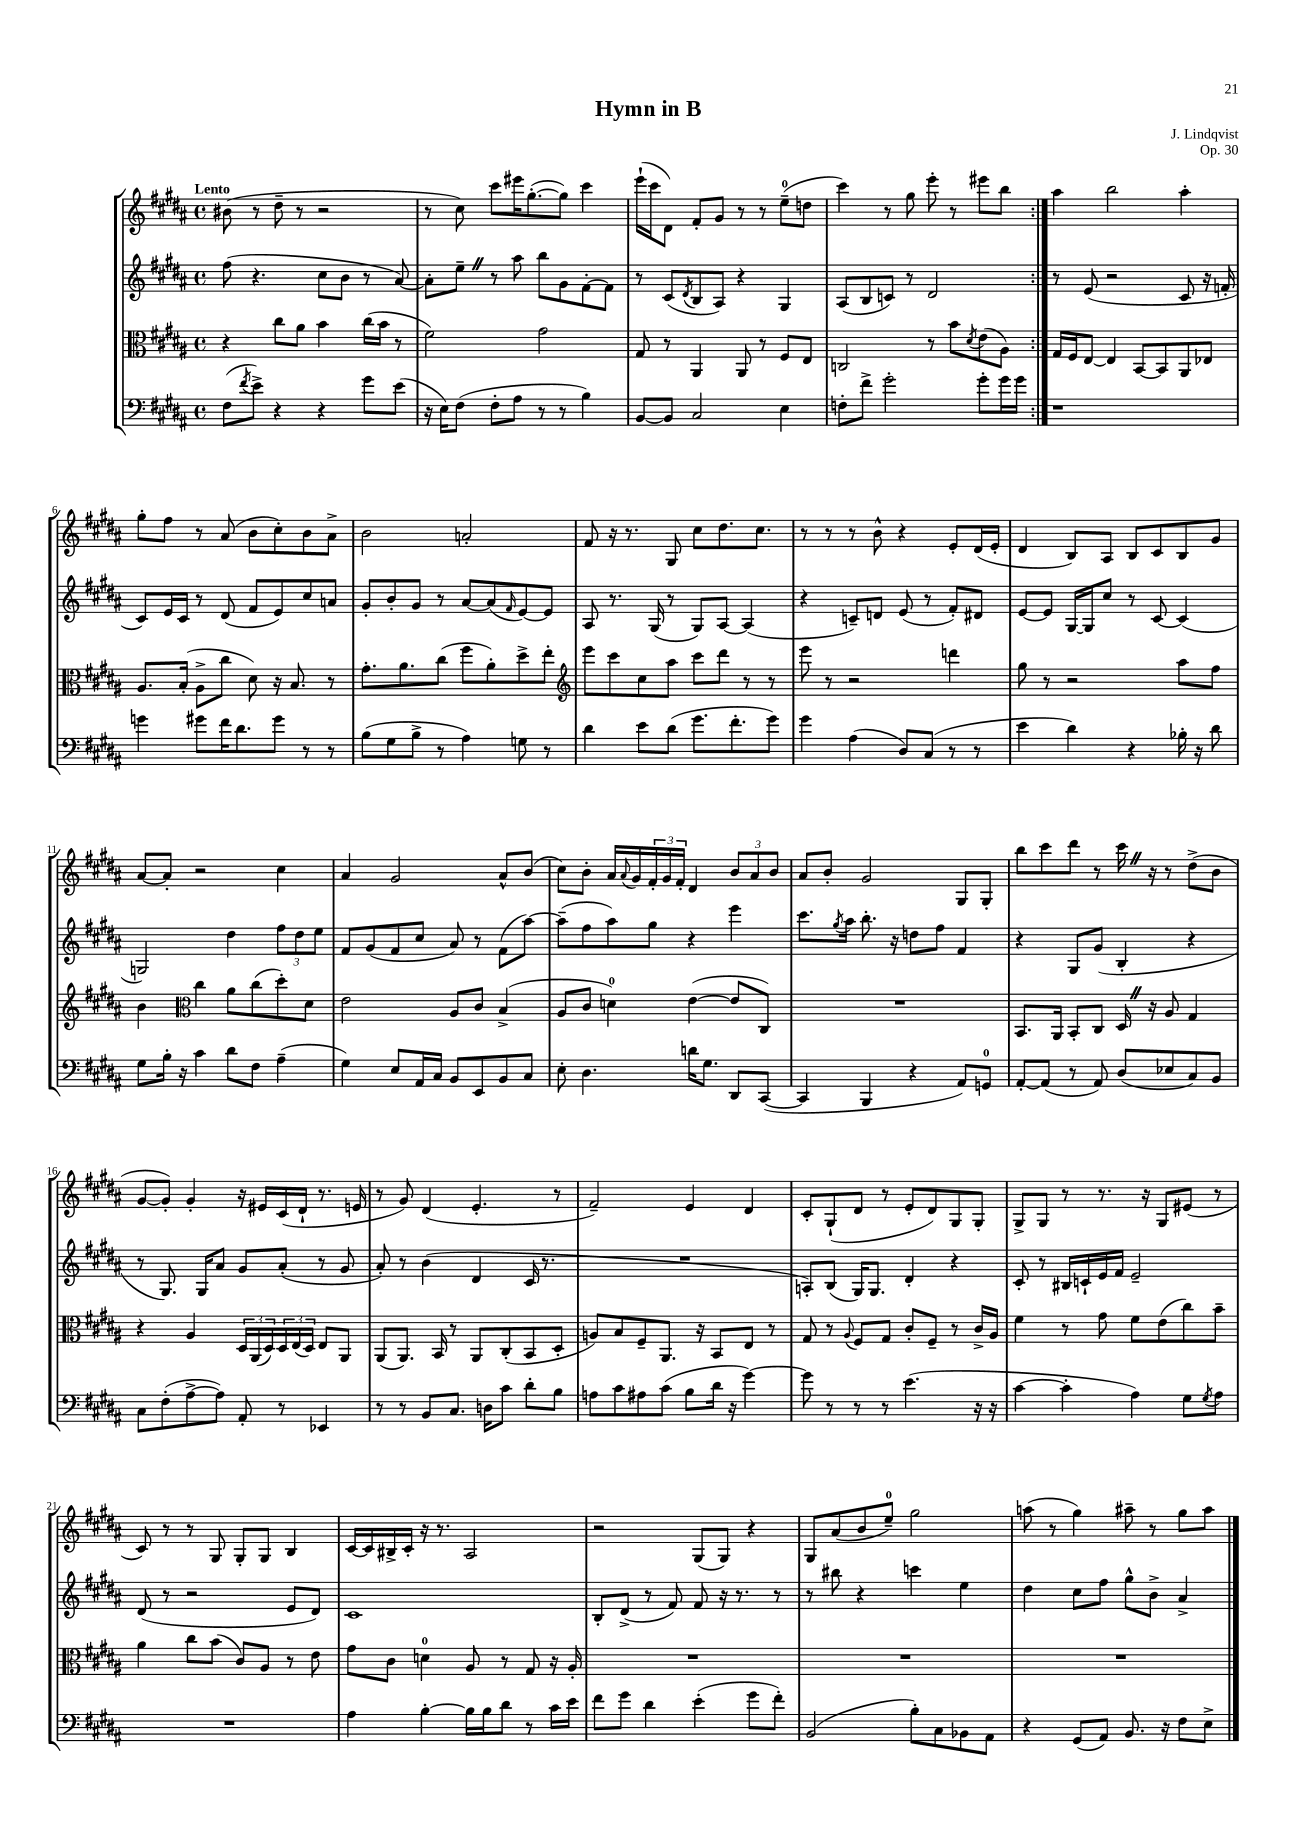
\header { title = "Hymn in B" composer = "J. Lindqvist" opus = "Op. 30" }
<<
\new StaffGroup <<
\new Staff = "s0" {
    \clef treble \key b \major \defaultTimeSignature \time 4/4 \tempo "Lento"
    \repeat volta 2 { bis'8( r8 dis''8-- r8 r2 |
    r8 cis''8) cis'''8 eis'''16 gis''8.~-.( gis''8) cis'''4 |
    e'''16-!( cis'''16 dis'8) fis'8-. gis'8 r8 r8 e''8-0--( d''8 |
    cis'''4) r8 gis''8 e'''8-. r8 eis'''8 b''8 | }
    ais''4 b''2 ais''4-. |
    gis''8-. fis''8 r8 ais'8( b'8 cis''8-.) b'8 ais'8-> |
    b'2 a'2-. |
    fis'8 r16 r8. gis8 cis''8 dis''8. cis''8. |
    r8 r8 r8 b'8-^ r4 e'8-. dis'16( e'16-. |
    dis'4 b8) ais8 b8 cis'8 b8 gis'8 |
    ais'8~ ais'8-. r2 cis''4 |
    ais'4 gis'2 ais'8-^ b'8( |
    cis''8) b'8-. ais'16 \appoggiatura { ais'8 } gis'16 \tuplet 3/2 { fis'16-. gis'16 fis'16-. } dis'4 \tuplet 3/2 { b'8 ais'8 b'8 } |
    ais'8 b'8-. gis'2 gis8 gis8-. |
    b''8 cis'''8 dis'''8 r8 cis'''16 \once \override BreathingSign.text = \markup { \musicglyph "scripts.caesura.straight" } \breathe r16 r8 dis''8->( b'8 |
    gis'8~ gis'8-.) gis'4-. r16 eis'16 cis'16( dis'16-! r8. e'16 |
    r8 gis'8) dis'4( e'4.-. r8 |
    fis'2--) e'4 dis'4 |
    cis'8-. gis8-!( dis'8 r8 e'8-. dis'8) gis8 gis8-. |
    gis8-> gis8 r8 r8. r16 gis8 eis'8( r8 |
    cis'8) r8 r8 gis8 gis8-. gis8 b4 |
    cis'16~ cis'16 bis16-> cis'16-. r16 r8. ais2 |
    r2 gis8( gis8) r4 |
    gis8 ais'8( b'8 e''8-0--) gis''2 |
    a''8( r8 gis''4) ais''8-- r8 gis''8 ais''8 \bar "|." |
}
\new Staff = "s1" {
    \clef treble \key b \major \defaultTimeSignature \time 4/4
    \repeat volta 2 { fis''8( r4. cis''8 b'8 r8 ais'8~) |
    ais'8-. e''8-- \once \override BreathingSign.text = \markup { \musicglyph "scripts.caesura.straight" } \breathe r8 ais''8 b''8 gis'8 fis'8~-. fis'8 |
    r8 cis'8( \acciaccatura { dis'8 } b8 ais8) r4 gis4 |
    ais8( b8 c'8) r8 dis'2 | }
    r8 e'8( r2 cis'8 r16 f'16-. |
    cis'8) e'16 cis'16 r8 dis'8( fis'8 e'8) cis''8 a'8 |
    gis'8-. b'8-. gis'8 r8 ais'8~ ais'8( \grace { fis'16 } e'8~) e'8 |
    ais8 r8. gis16( r8 gis8) ais8~ ais4( |
    r4 c'8--) d'8 e'8( r8 fis'8-.) dis'8 |
    e'8~ e'8 gis16~ gis16 cis''8 r8 cis'8~ cis'4( |
    g2) dis''4 \tuplet 3/2 { fis''8 dis''8 e''8 } |
    fis'8 gis'8( fis'8 cis''8 ais'8) r8 fis'8( ais''8~) |
    ais''8--( fis''8 ais''8) gis''8 r4 e'''4 |
    cis'''8. \acciaccatura { gis''8 } ais''16 b''8.-. r16 d''8 fis''8 fis'4 |
    r4 gis8 gis'8( b4-. r4 |
    r8 gis8.) gis16 ais'8 gis'8 ais'8-.( r8 gis'8 |
    ais'8-.) r8 b'4( dis'4 cis'16 r8. |
    R1 |
    a8-.) b8( gis16) gis8. dis'4-. r4 |
    cis'8-. r8 bis16 c'16-! e'16 fis'16 e'2-- |
    dis'8( r8 r2 e'8 dis'8) |
    cis'1 |
    b8-. dis'8->( r8 fis'8) fis'8 r16 r8. r8 |
    r8 bis''8 r4 c'''4 e''4 |
    dis''4 cis''8 fis''8 gis''8-^ b'8-> ais'4-> \bar "|." |
}
\new Staff = "s2" {
    \clef alto \key b \major \defaultTimeSignature \time 4/4
    \repeat volta 2 { r4 cis''8 ais'8 b'4 cis''16( b'16 r8 |
    fis'2) gis'2 |
    gis8 r8 ais,4 ais,8 r8 fis8 e8 |
    c2 r8 b'8 \acciaccatura { dis'8 } e'8( ais8) | }
    gis16 fis16 e8~ e4 b,8~ b,8 ais,8 ees8 |
    ais8. b16-.( ais8-> cis''8 dis'8) r16 b8. r8 |
    gis'8.-. ais'8. cis''8( fis''8 ais'8-.) dis''8-> e''8-. |
    \clef treble e'''8 cis'''8 cis''8 ais''8 cis'''8 dis'''8 r8 r8 |
    e'''8 r8 r2 d'''4 |
    gis''8 r8 r2 ais''8 fis''8 |
    b'4 \clef alto cis''4 ais'8 cis''8( dis''8-.) dis'8 |
    e'2 ais8 cis'8 b4->( |
    ais8 cis'8 d'4-0) e'4~( e'8 cis8) |
    R1 |
    b,8. ais,16 b,8-. cis8 dis16 \once \override BreathingSign.text = \markup { \musicglyph "scripts.caesura.straight" } \breathe r16 ais8 gis4 |
    r4 ais4 \tuplet 3/2 { dis16 ais,16( dis16) } \tuplet 3/2 { dis16 e16( dis16) } e8 ais,8 |
    ais,8( ais,8.) b,16 r8 ais,8 cis8-.( b,8 dis8-. |
    a8) b8 fis8-- ais,8. r16 b,8 e8 r8 |
    gis8 r8 \appoggiatura { ais8 } fis8 gis8 cis'8-. fis8-- r8 cis'16-> ais16 |
    fis'4 r8 gis'8 fis'8 e'8( cis''8) b'8-- |
    ais'4 cis''8 b'8( cis'8) ais8 r8 e'8 |
    gis'8 cis'8 d'4-0 ais8 r8 gis8 r16 ais16-. |
    R1 |
    R1 |
    R1 \bar "|." |
}
\new Staff = "s3" {
    \clef bass \key b \major \defaultTimeSignature \time 4/4
    \repeat volta 2 { fis8( \acciaccatura { fis'8 } e'8->) r4 r4 gis'8 e'8( |
    r16 e16) fis8( fis8-. ais8 r8 r8 b4) |
    b,8~ b,8 cis2 e4 |
    f8-. fis'8-> gis'2-. gis'8-. gis'16 gis'16 | }
    r1 |
    g'4 gis'8 fis'16 dis'8. gis'8 r8 r8 |
    b8( gis8 b8-> r8 ais4) g8 r8 |
    dis'4 e'8 dis'8( gis'8. fis'8.-. gis'8) |
    gis'4 ais4( dis8) cis8( r8 r8 |
    e'4 dis'4) r4 bes16-. r16 dis'8 |
    gis8 b16-. r16 cis'4 dis'8 fis8 ais4--( |
    gis4) e8 ais,16 cis16 b,8 e,8 b,8 cis8 |
    e8-. dis4. d'16 gis8. dis,8 cis,8~( |
    cis,4 b,,4 r4 ais,8) g,8-0 |
    ais,8~-. ais,8( r8 ais,8) dis8( ees8 cis8) b,8 |
    cis8 fis8-.( ais8~-> ais8) ais,8-. r8 ees,4 |
    r8 r8 b,8 cis8. d16 cis'8 dis'8-. b8 |
    a8 cis'8 ais8 cis'8( b8 dis'16 r16 gis'4~) |
    gis'8 r8 r8 r8 e'4.( r16 r16 |
    cis'4~ cis'4-. ais4) gis8 \acciaccatura { gis8 } ais8 |
    R1 |
    ais4 b4~-. b16 b16 dis'8 r8 cis'16 e'16 |
    fis'8 gis'8 dis'4 e'4-.( gis'8 fis'8-.) |
    b,2( b8-.) cis8 bes,8 ais,8 |
    r4 gis,8( ais,8) b,8. r16 fis8 e8-> \bar "|." |
}
>>
>>
